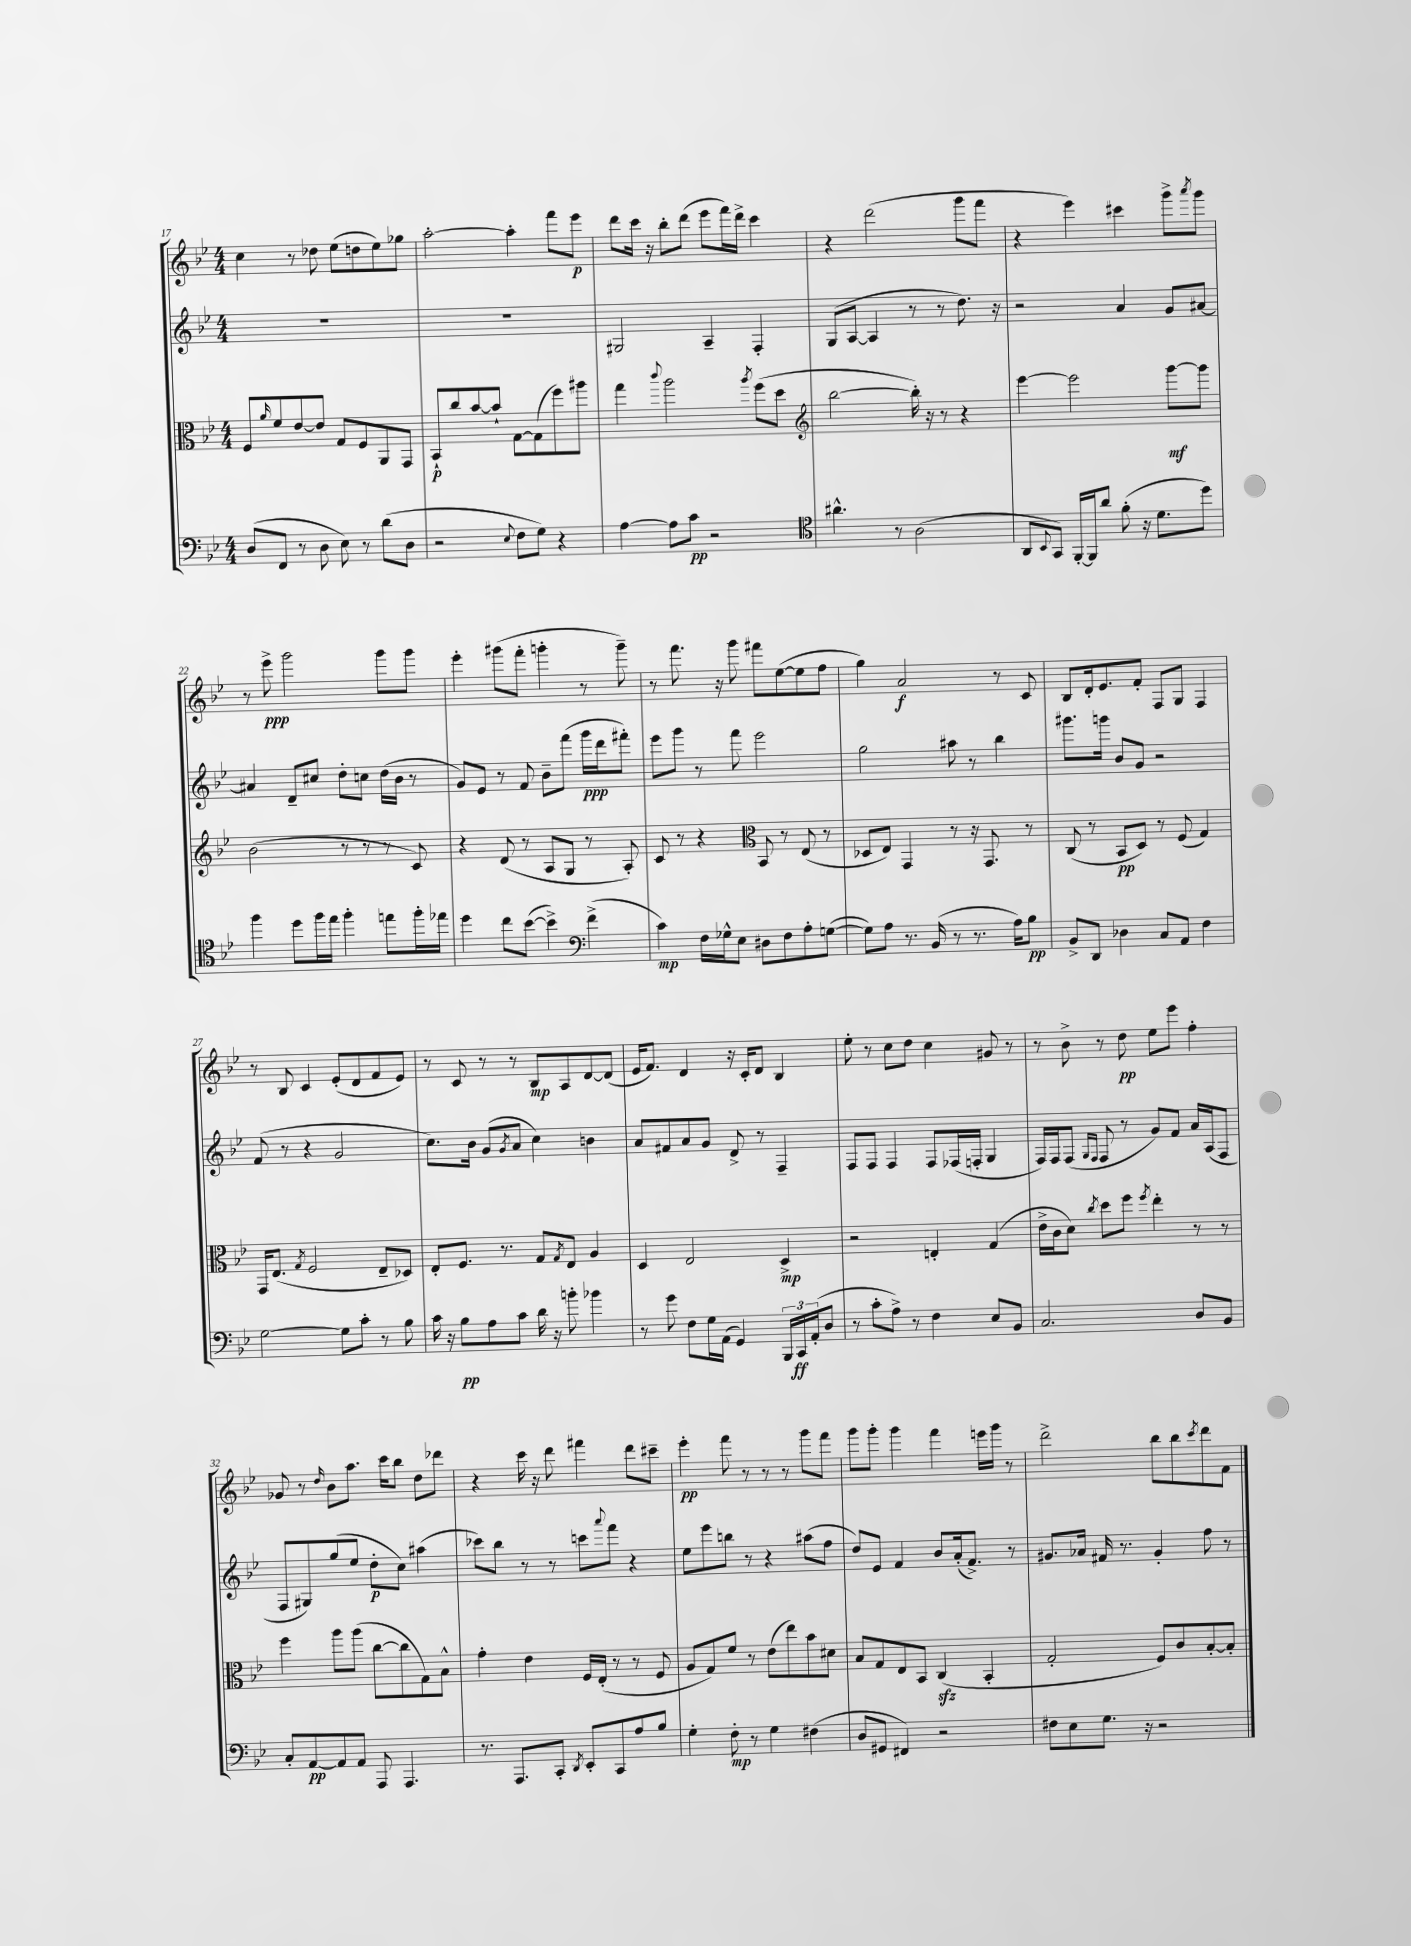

**kern	**dynam	**kern	**dynam	**kern	**dynam	**kern	**dynam
*part4	*part4	*part3	*part3	*part2	*part2	*part1	*part1
*staff4	*staff4	*staff3	*staff3	*staff2	*staff2	*staff1	*staff1
*clefF4	*	*clefC3	*	*clefG2	*	*clefG2	*
*k[b-e-]	*	*k[b-e-]	*	*k[b-e-]	*	*k[b-e-]	*
*M4/4	*	*M4/4	*	*M4/4	*	*M4/4	*
=17	=17	=17	=17	=17	=17	=17	=17
(8D/L	.	8F/L	.	1r	.	4cc\	.
.	.	16qqa/	.	.	.	.	.
8FF/J	.	8f/	.	.	.	.	.
8r	.	[8e-/	.	.	.	8r	.
8D\	.	8e-/J]	.	.	.	8dd-X\	.
8E-\)	.	8G/L	.	.	.	(8ee-\L	.
8r	.	8F/	.	.	.	8ddn\	.
(8d\L	.	8AA/	.	.	.	8ee-\)	.
8D\J	.	8GG/J	.	.	.	8gg-X\J	.
=18	=18	=18	=18	=18	=18	=18	=18
2r	.	8BB-`/L	p	1r	.	[2aa'\	.
.	.	8cc/	.	.	.	.	.
.	.	[8b-/	.	.	.	.	.
.	.	8b-`/J]	.	.	.	.	.
8qqE-/	.	.	.	.	.	.	.
8F\L	.	[8G\L	.	.	.	4aa'\]	.
8G\J)	.	(8G\]	.	.	.	.	.
4r	.	8ff\)	.	.	.	8fff\L	.
.	.	8aa#X\J	.	.	.	8eee-\J	p
=19	=19	=19	=19	=19	=19	=19	=19
[4A\	.	4gg\	.	2G#X/	.	8ddd\L	.
.	.	.	.	.	.	16ccc\Jk	.
.	.	.	.	.	.	16r	.
.	.	8qqccc/	.	.	.	.	.
8A\L]	.	2aa\	.	.	.	8bb-'\L	.
8c\J	pp	.	.	.	.	(8ddd\J	.
2r	.	.	.	4A~/	.	8eee-\L	.
.	.	.	.	.	.	16fff\L)	.
.	.	.	.	.	.	16ddd^\JJ	.
.	.	8qaa/	.	.	.	.	.
.	.	(8ff\L	.	4F'/	.	4ccc\	.
.	.	8dd\J	.	.	.	.	.
=20	=20	=20	=20	=20	=20	=20	=20
*clefC4	*	*clefG2	*	*	*	*	*
4.a#X^^\	.	[2bb-\	.	(8G/L	.	4r	.
.	.	.	.	[8A/J	.	.	.
.	.	.	.	4A/]	.	(2ddd\	.
8r	.	.	.	.	.	.	.
(2A\	.	16bb-'\])	.	8r	.	.	.
.	.	16r	.	.	.	.	.
.	.	8r	.	8r	.	.	.
.	.	4r	.	8.dd\)	.	8ggg\L	.
.	.	.	.	.	.	8fff\J	.
.	.	.	.	16r	.	.	.
=21	=21	=21	=21	=21	=21	=21	=21
8AA/L	.	[4eee-\	.	2r	.	4r	.
8qqBB-/	.	.	.	.	.	.	.
8GG/J)	.	.	.	.	.	.	.
[16FF'/LL	.	2eee-\]	.	.	.	4eee-\)	.
16FF/J]	.	.	.	.	.	.	.
8a/J	.	.	.	.	.	.	.
(8f'\	.	.	.	4a/	.	4ccc#X\	.
16r	.	.	.	.	.	.	.
8.d\L	.	.	.	.	.	.	.
.	.	[8ggg\L	mf	8g/L	.	8ggg^\L	.
.	.	.	.	.	.	8qaaa/	.
8dd\J)	.	8ggg\J]	.	[8a#X/J	.	8ggg\J	.
!!LO:LB:g=z
=22	=22	=22	=22	=22	=22	=22	=22
4ff\	.	(2b-\	.	4a#X/]	.	8r	.
.	.	.	.	.	.	8eee-^\	ppp
8dd\L	.	.	.	8d~/L	.	2ggg\	.
16ff\L	.	.	.	8cc#X/J	.	.	.
16ee-\JJ	.	.	.	.	.	.	.
4ff'\	.	8r	.	8dd'\L	.	.	.
.	.	8r	.	8ccn\J	.	.	.
8een\L	.	8r	.	(16dd\LL	.	8ggg\L	.
.	.	.	.	16b-\JJ	.	.	.
16ff'\L	.	8c/)	.	8r	.	8ggg\J	.
16ee-X\JJ	.	.	.	.	.	.	.
=23	=23	=23	=23	=23	=23	=23	=23
4dd\	.	4r	.	8g/L)	.	4eee-'\	.
.	.	.	.	8e-/J	.	.	.
8cc\L	.	(8d/	.	8r	.	(8ggg#X\L	.
([8b-\J	.	8r	.	8f/	.	8fff'\J	.
4b-^\])	.	8A/L	.	8b-~\L	.	4gggn'\	.
.	.	8G/J	.	(8fff\J	.	.	.
*clefF4	*	*	*	*	*	*	*
(4f^\	.	8r	.	16ggg\LL	ppp	8r	.
.	.	.	.	16ddd\J	.	.	.
.	.	8A'/)	.	8fff#X'\J)	.	8ggg~\)	.
=24	=24	=24	=24	=24	=24	=24	=24
4c\)	mp	8c/	.	8eee-\L	.	8r	.
.	.	8r	.	8ggg\J	.	8.fff\	.
16F\LL	.	4r	.	8r	.	.	.
16G-X^^\J	.	.	.	.	.	16r	.
8E-\J	.	.	.	8fff\	.	8ggg\	.
*	*	*clefC3	*	*	*	*	*
8D#X\L	.	8BB-/	.	2eee-\	.	8fff#X\L	.
8F\	.	8r	.	.	.	([8ee-\	.
8A'\	.	(8E-/	.	.	.	8ee-\]	.
([8Gn\J	.	8r	.	.	.	8ff\J	.
=25	=25	=25	=25	=25	=25	=25	=25
8G\L])	.	8D-X/L	.	2gg\	.	4gg\)	.
8A\J	.	8E-/J)	.	.	.	.	.
8.r	.	4GG/	.	.	.	2a/	f
(16BB-/	.	.	.	.	.	.	.
8r	.	8r	.	8aa#X\	.	.	.
8.r	.	16r	.	8r	.	.	.
.	.	8.GG/	.	.	.	.	.
.	.	.	.	4bb-\	.	8r	.
16A\KL)	.	.	.	.	.	.	.
8B-\J	pp	8r	.	.	.	8c/	.
=26	=26	=26	=26	=26	=26	=26	=26
8BB-^/L	.	(8C/	.	8.ggg#X\L	.	8B-/L	.
8DD/J	.	8r	.	.	.	16d'/k	.
.	.	.	.	16gggn\Jk	.	8.e-/	.
4D-X\	.	8BB-/L	pp	8b-/L	.	.	.
.	.	8D/J)	.	8g/J	.	8f'/J	.
8C/L	.	8r	.	2r	.	8F/L	.
8AA/J	.	(8F/	.	.	.	8G/J	.
4F\	.	4G/)	.	.	.	4F/	.
!!LO:LB:g=z
=27	=27	=27	=27	=27	=27	=27	=27
[2G\	.	16GG/KL	.	(8f/	.	8r	.
.	.	(8.E-/J	.	.	.	.	.
.	.	.	.	8r	.	8B-/	.
.	.	8qG/	.	.	.	.	.
.	.	2F/	.	4r	.	4c/	.
8G\L]	.	.	.	2g/	.	(8e-'/L	.
8c'\J	.	.	.	.	.	8d/	.
8r	.	8E-~/L	.	.	.	8f/	.
8B-\	.	8D-X/J)	.	.	.	8e-/J)	.
=28	=28	=28	=28	=28	=28	=28	=28
16c\	.	8E-'/L	.	8.cc\L)	.	8r	.
16r	.	.	.	.	.	.	.
8B-\L	pp	8.F/J	.	.	.	8c/	.
.	.	.	.	16b-\Jk	.	.	.
8A\	.	.	.	(8g/L	.	8r	.
.	.	8.r	.	.	.	.	.
.	.	.	.	8qg/	.	.	.
8c\J	.	.	.	8a/J	.	8r	.
16d\	.	8G/L	.	4cc\)	.	8B-/L	mp
16r	.	.	.	.	.	.	.
.	.	8qG/	.	.	.	.	.
8bn'\	.	8E-/J	.	.	.	8A/	.
4b-X\	.	4A/	.	4bn\	.	[8d/	.
.	.	.	.	.	.	(8d/J]	.
=29	=29	=29	=29	=29	=29	=29	=29
8r	.	4D/	.	8a/L	.	16e-/KL	.
.	.	.	.	.	.	8.f/J)	.
8g\	.	.	.	8f#X/	.	.	.
8F\L	.	2E-/	.	8a/	.	4d/	.
16G\L	.	.	.	8g/J	.	.	.
(16AA\JJ	.	.	.	.	.	.	.
4GG/)	.	.	.	8d^/	.	16r	.
.	.	.	.	.	.	16c'/KL	.
.	.	.	.	8r	.	8d/J	.
24BBB-/LL	.	4D^/	mp	4F~/	.	4B-/	.
24CC/	ff	.	.	.	.	.	.
(24AA'/J	.	.	.	.	.	.	.
8D/J	.	.	.	.	.	.	.
=30	=30	=30	=30	=30	=30	=30	=30
8r	.	2r	.	8F/L	.	8ee-'\	.
8c'\L	.	.	.	8F/J	.	8r	.
8A^\J)	.	.	.	4F/	.	8cc\L	.
8r	.	.	.	.	.	8dd\J	.
4F\	.	4En'/	.	8F/L	.	4cc\	.
.	.	.	.	(16F-X/L	.	.	.
.	.	.	.	16Fn'/JJ	.	.	.
8E-/L	.	(4G/	.	4G/	.	8g#X/	.
8BB-/J	.	.	.	.	.	8r	.
=31	=31	=31	=31	=31	=31	=31	=31
2.C/	.	16e-^\LL	.	16F/LL)	.	8r	.
.	.	16c\J	.	16F/J	.	.	.
.	.	8d\J)	.	(8F/J	.	8b-^\	.
.	.	.	.	16qqG/LL	.	.	.
.	.	8qcc/	.	16qqF/JJ	.	.	.
.	.	8dd\L	.	8F/	.	8r	.
.	.	8ff\J	.	8r	.	8dd\	pp
.	.	8qff/	.	.	.	.	.
.	.	4ee-'\	.	8g/L)	.	8ee-\L	.
.	.	.	.	8f/J	.	8eee-\J	.
8D/L	.	8r	.	16a/LL	.	4ff'\	.
.	.	.	.	(16A/J	.	.	.
8BB-/J	.	8r	.	8F/J	.	.	.
!!LO:LB:g=z
=32	=32	=32	=32	=32	=32	=32	=32
8C'/L	.	4ff\	.	8F/L	.	8g-X/	.
[8AA/	pp	.	.	8G#X/)	.	8r	.
.	.	.	.	.	.	16qqdd/	.
8AA/]	.	8aa\L	.	(8gg/	.	8b-\L	.
8AA/J	.	(8aa\J	.	8ee-/J	.	8.aa\J	.
8AAA/	.	[8cc\L	.	8dd'\L	p	.	.
.	.	.	.	.	.	16ccc\KL	.
4.AAA/	.	8cc\]	.	8cc\J)	.	8bb-\J	.
.	.	8G\)	.	(4aa#X\	.	8dd\L	.
.	.	8B-^^\J	.	.	.	8ddd-X\J	.
=33	=33	=33	=33	=33	=33	=33	=33
8.r	.	4g'\	.	8ccc-X\L)	.	4r	.
.	.	.	.	8bb-\J	.	.	.
8.AAA/L	.	.	.	.	.	.	.
.	.	4e-\	.	8r	.	16ccc\	.
.	.	.	.	.	.	16r	.
8CC'/J	.	.	.	8r	.	8ddd\	.
8qDD/	.	.	.	.	.	.	.
8EE-'/L	.	16F/LL	.	8cccn\L	.	4fff#X\	.
.	.	(16E-'/JJ	.	.	.	.	.
.	.	.	.	8qqaaa/	.	.	.
8CC/	.	8r	.	8fff\J	.	.	.
8A/	.	8r	.	4r	.	8ddd\L	.
8B-/J	.	8F/	.	.	.	8ccc#X~\J	.
=34	=34	=34	=34	=34	=34	=34	=34
4G'\	.	8A/L	.	8ee-\L	.	4eee-'\	pp
.	.	8G/)	.	8eee-\	.	.	.
8F'\	mp	8f/J	.	8bbn\J	.	8fff\	.
8r	.	8r	.	8r	.	8r	.
4G\	.	(8e-\L	.	4r	.	8r	.
.	.	8ee-\)	.	.	.	8r	.
(4F#X\	.	8b-\	.	(8aa#X\L	.	8ggg\L	.
.	.	8d#X\J	.	8ff\J	.	8fff\J	.
=35	=35	=35	=35	=35	=35	=35	=35
8D/L	.	8B-/L	.	8dd/L)	.	8ggg\L	.
8GG#X/J	.	8G/	.	8e-/J	.	8ggg'\J	.
4FF#X/)	.	8E-/	.	4f/	.	4ggg\	.
.	.	8BB-/J	.	.	.	.	.
2r	.	(4Czz/	.	8b-/L	.	4fff\	.
.	.	.	.	(16a'/k	.	.	.
.	.	.	.	8.f^/J)	.	.	.
.	.	4BB-'/	.	.	.	16eeen\LL	.
.	.	.	.	.	.	16ggg\JJ	.
.	.	.	.	8r	.	8r	.
=36	=36	=36	=36	=36	=36	=36	=36
8F#X\L	.	2G'/	.	8.g#X/L	.	2ddd^\	.
8E-\	.	.	.	.	.	.	.
.	.	.	.	16a-X/Jk	.	.	.
8.G\J	.	.	.	16f#X/	.	.	.
.	.	.	.	8.r	.	.	.
16r	.	.	.	.	.	.	.
2r	.	8F/L)	.	4g#'/	.	8bb-\L	.
.	.	8c/	.	.	.	8bb-\	.
.	.	.	.	.	.	8qccc/	.
.	.	[8B-'/	.	8ff\	.	8ddd\	.
.	.	8B-'/J]	.	8r	.	8f\J	.
==	==	==	==	==	==	==	==
*-	*-	*-	*-	*-	*-	*-	*-
